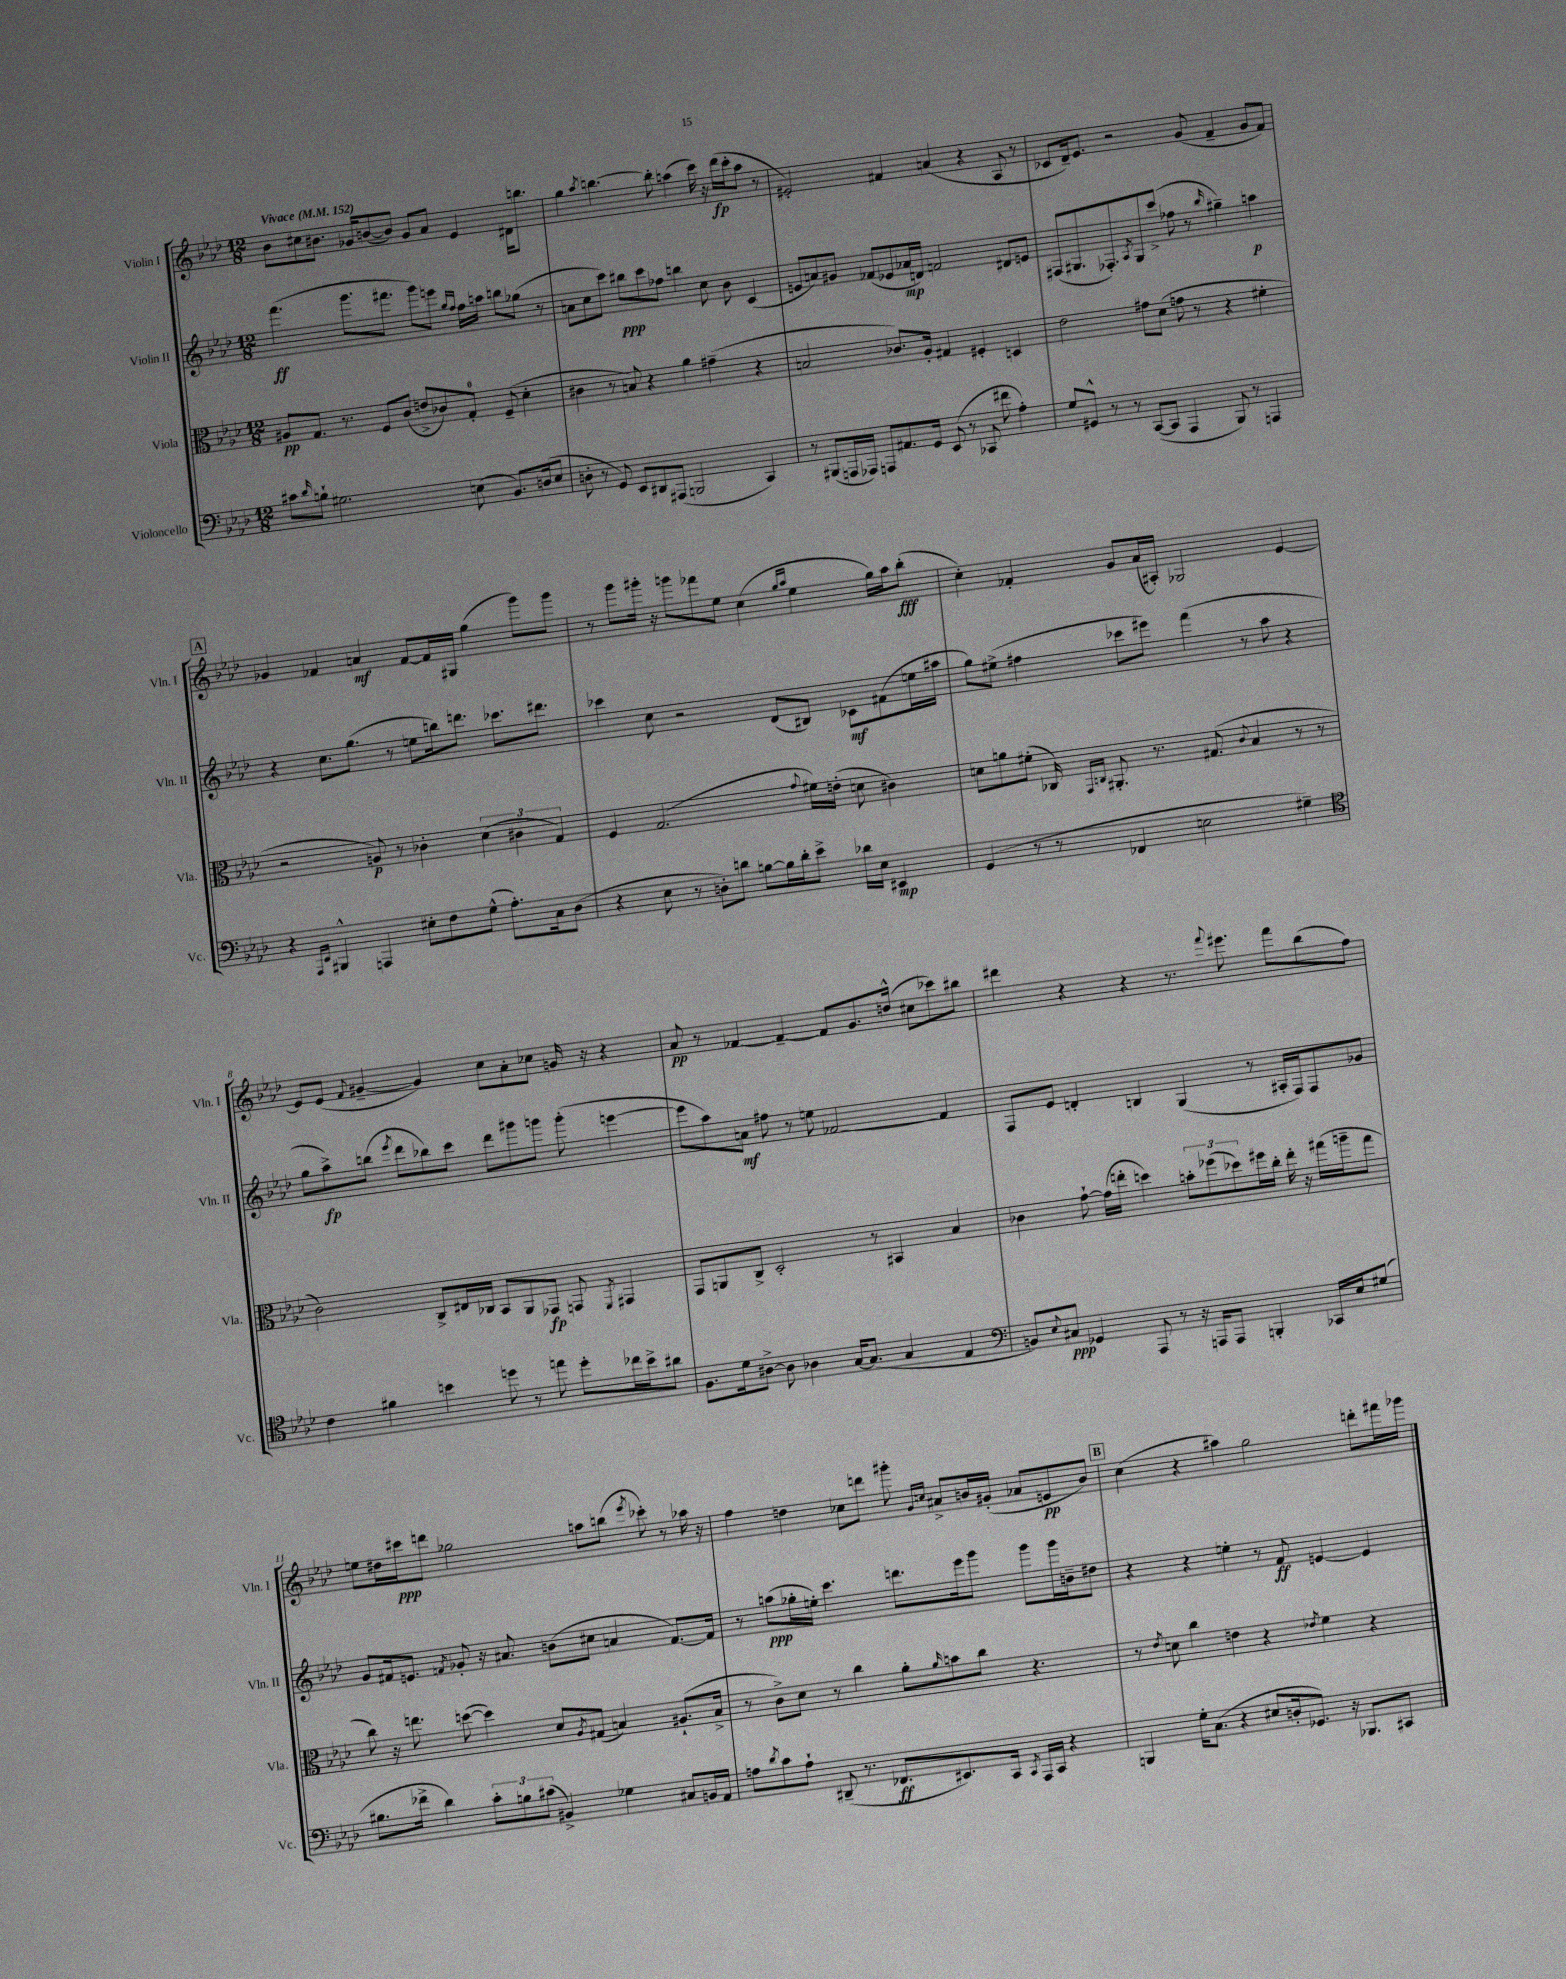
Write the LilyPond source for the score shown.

<<
\new StaffGroup <<
\new Staff = "s0" \with { instrumentName = "Violin I" shortInstrumentName = "Vln. I" } {
    \clef treble \key aes \major \numericTimeSignature \time 12/8 \tempo "Vivace" 4 = 152
    bes'8 cis''8 bis'8. ges'16 b'8~( b'8) ges'8 aes'8 ees'4 dis'16 b''8. |
    g''4 \acciaccatura { aes''8 } b''4.~ b''8-. a''4( c'''16) r16 des'''16\fp( c'''16-. a''8 r8 |
    eis'2-.) fis'4 a'4( r4 aes8 r8 |
    ces'8 des'16--) ees'8. r2 g'8( f'4-- g'8 f'8) |
    \mark \markup { \box "A" } ges'4 fes'4 a'4\mf fes'8~ fes'16 gis16 g''4( g'''8) g'''8 |
    r8 g'''8 gis'''16-. r16 g'''8 fes'''8 ees''8 c''4( \grace { g''16 aes''16 } ees''4 g''16) aes''16 bes''8-.\fff( |
    c''4-.) fes'4-. g'8 aes'16( ais16-.) ges2 ees'4~ |
    ees'8 ees'8( \appoggiatura { f'8 } gis'4~-- gis'4) c''8 aes'8-. ces''8 g'16 r16 r4 |
    aes'8\pp r8 fes'4~ fes'4~-- fes'8 g'8. d''16-^( cis''8 ces'''8) bis''8 |
    dis'''4 r4 r4 r8. \appoggiatura { f'''8 } eis'''8. f'''8 bes''8( f''8) |
    e''8 dis''16 cis'''16\ppp d'''8 ges''2 a''8 b''8( \acciaccatura { ees'''8 } ces'''8-.) r8 aes''16 r16 |
    f''4 d''4 ces''8 d'''8 gis'''8-. \grace { g'16 c''16 } ais'8-> b'16 gis'16-.( aes'8 e'8\pp b'8) |
    \mark \markup { \box "B" } c''4( r4 ais''4) g''2 d'''8-. fis'''16 ges'''16 \bar "|." |
}
\new Staff = "s1" \with { instrumentName = "Violin II" shortInstrumentName = "Vln. II" } {
    \clef treble \key aes \major \numericTimeSignature \time 12/8
    f'''4.\ff( g'''8. fis'''8. g'''8) e'''8 \grace { g''16 f''16 } f''16 a''16 b''8 ges''8( r8 |
    a'8 c''8 c'''8) bis''8\ppp c'''8 fes''8 b''4 c''8 bes'8 c'4( |
    e'8 a'8) gis'8 fes'8( ees'8 aes'16\mp d'16) f'2 dis'8 e'8 |
    fis8( gis8. fes8.-.) \acciaccatura { aes8 } gis8 c'''8->( fes''8 r8 \grace { bes''16 } gis''4--) a''4\p |
    \mark \markup { \box "A" } r4 c''8. g''8.( r8 e''8 b''16) d'''8. ces'''8. dis'''8. |
    ces'''4 c''8 r2 des'8( bis8) ces'8\mf fis'8( e''16 ais''16 |
    g''8) eis''8->( fis''4 ces'''8 eis'''8) f'''4( r8 aes''8 r4 |
    g''8 aes''8->\fp) b''8( \acciaccatura { ees'''8 } des'''8 bes''8) c'''8 des'''8 gis'''8 g'''8 g'''8-.( e'''4~ |
    e'''8 aes''8) a'8\mf fis''8 r8 e''8 fes'2~ fes'4 |
    f8 ees'8 d'4-. b4 g4( r8 ais16-. f16) f8 ges'8 |
    g'8 fis'16 e'8. \acciaccatura { f'8 } ges'8-. r16 ais'8. b'8( cis''8 a'4 f'8.~) f'16 |
    r8 a''8\ppp( ges''16-. e''16-.) c'''4. d'''8. ees'''16 g'''8 g'''8 g'''16 b'16-- dis''8 |
    \mark \markup { \box "B" } r4 r4 e''4-. r8 f'8\ff e'4~ e'4 \bar "|." |
}
\new Staff = "s2" \with { instrumentName = "Viola" shortInstrumentName = "Vla." } {
    \clef alto \key aes \major \numericTimeSignature \time 12/8
    ais8\pp g8. r8. f8 c'8( e'8-> ces'8) g8-0-. f8--( des'4-. |
    cis'4 r8 b8) r4 aes'4 gis'4--( r4 |
    b2 ces'8.) aes16-. gis4 fis4-. d4 |
    ees'2 gis'8 des'8( g'8 r8 r4 fis'4-. |
    \mark \markup { \box "A" } r2 a8\p) r8 ces'4-. \tuplet 3/2 { des'4( cis'4 g4) } |
    f4 g2.( \appoggiatura { g'8 } fis'16) e'16-.( d'8 cis'4) |
    d'8 a'8 fis'8-.( ces16) \grace { g,16 c16 } ais,8.-. r8. gis8.( \appoggiatura { c'8 } bes4 r8 r8 |
    c'2) c8-> eis16 ces16 bes,8 aes,8 ges,8\fp g,8 \acciaccatura { f,8 } gis,4 |
    g,8 a,8 c8-> des2-. r8 bis,4 bes4 |
    ces'4 g'8~-! g'16( e''16-. d''4) \tuplet 3/2 { b'8-. fes''8( des''8) } fis''16 c''16-. e''16-. r16 gis''16( a''16-- gis''8 |
    c''8) r16 e''8. d''8~( d''4) des'8 \acciaccatura { aes8 } gis8( b4) ais8.-!( b16-> |
    r8 c'8->) des'8 r8 c''4 aes'8-. \grace { aes'16 } b'8 c''8 r4. |
    \mark \markup { \box "B" } r8 \acciaccatura { ees'8 } d'8 c''4 e'4 r4 \acciaccatura { ees'8 } f'4 r4 \bar "|." |
}
\new Staff = "s3" \with { instrumentName = "Violoncello" shortInstrumentName = "Vc." } {
    \clef bass \key aes \major \numericTimeSignature \time 12/8
    cis'8 \grace { des'16 } b8-! gis2. e8( bes,8.) d16( e8 |
    d8-. r8 g,8) ees,8 dis,8 ais,,8( b,,2 c,4) |
    r8 bis,,8( a,,16 aes,,16) a,,8 ais,8. g,16 ees,8( r8 ces,8 fis'8 aes4-.) |
    g8 gis,8-^ r8 r8 c,8~( c,8 aes,,4 bes,,8) r8 a,,4 |
    \mark \markup { \box "A" } r4 \grace { aes,,16 ees,16 } bis,,4-^ a,,4 eis8-. f8 g8-^( aes8.-.) c16 des8( |
    r4 ees8 r8 d8-.) d'8 b8~ b16 d'16-. ees'8-> des'16 ees16 eis,4\mp |
    g,4( r8 r8 fes,4 e2 gis4--) |
    \clef tenor c'4 fis'4 b'4 d''8 r8 e''8 d''8-. ces''16 b'16-> ais'8 |
    f8. des'16 ais8~-> ais8 aes4 g16~ g8.( g4 ees4 |
    \clef bass b,8) \appoggiatura { ees8 } cis8\ppp ges,4 aes,,8 r8 r16 a,,16 a,,8 b,,4-. ces,16 ees16 gis8( |
    bis8. fes'16-> des'4) \tuplet 3/2 { c'8-. b8 cis'8( } bis,4->) ges4 cis8 b,16 aes,16 |
    a8 \acciaccatura { des'8 } c'8 a8-! dis,8--( r8. fes,8.\ff eis,8.) c,16 \acciaccatura { c,8 } aes,,16 c,16 r4 |
    \mark \markup { \box "B" } b,,4 g16-. c8.( r4 eis8 d16-. ges,8.) r16 bes,,8. cis,8 \bar "|." |
}
>>
>>
